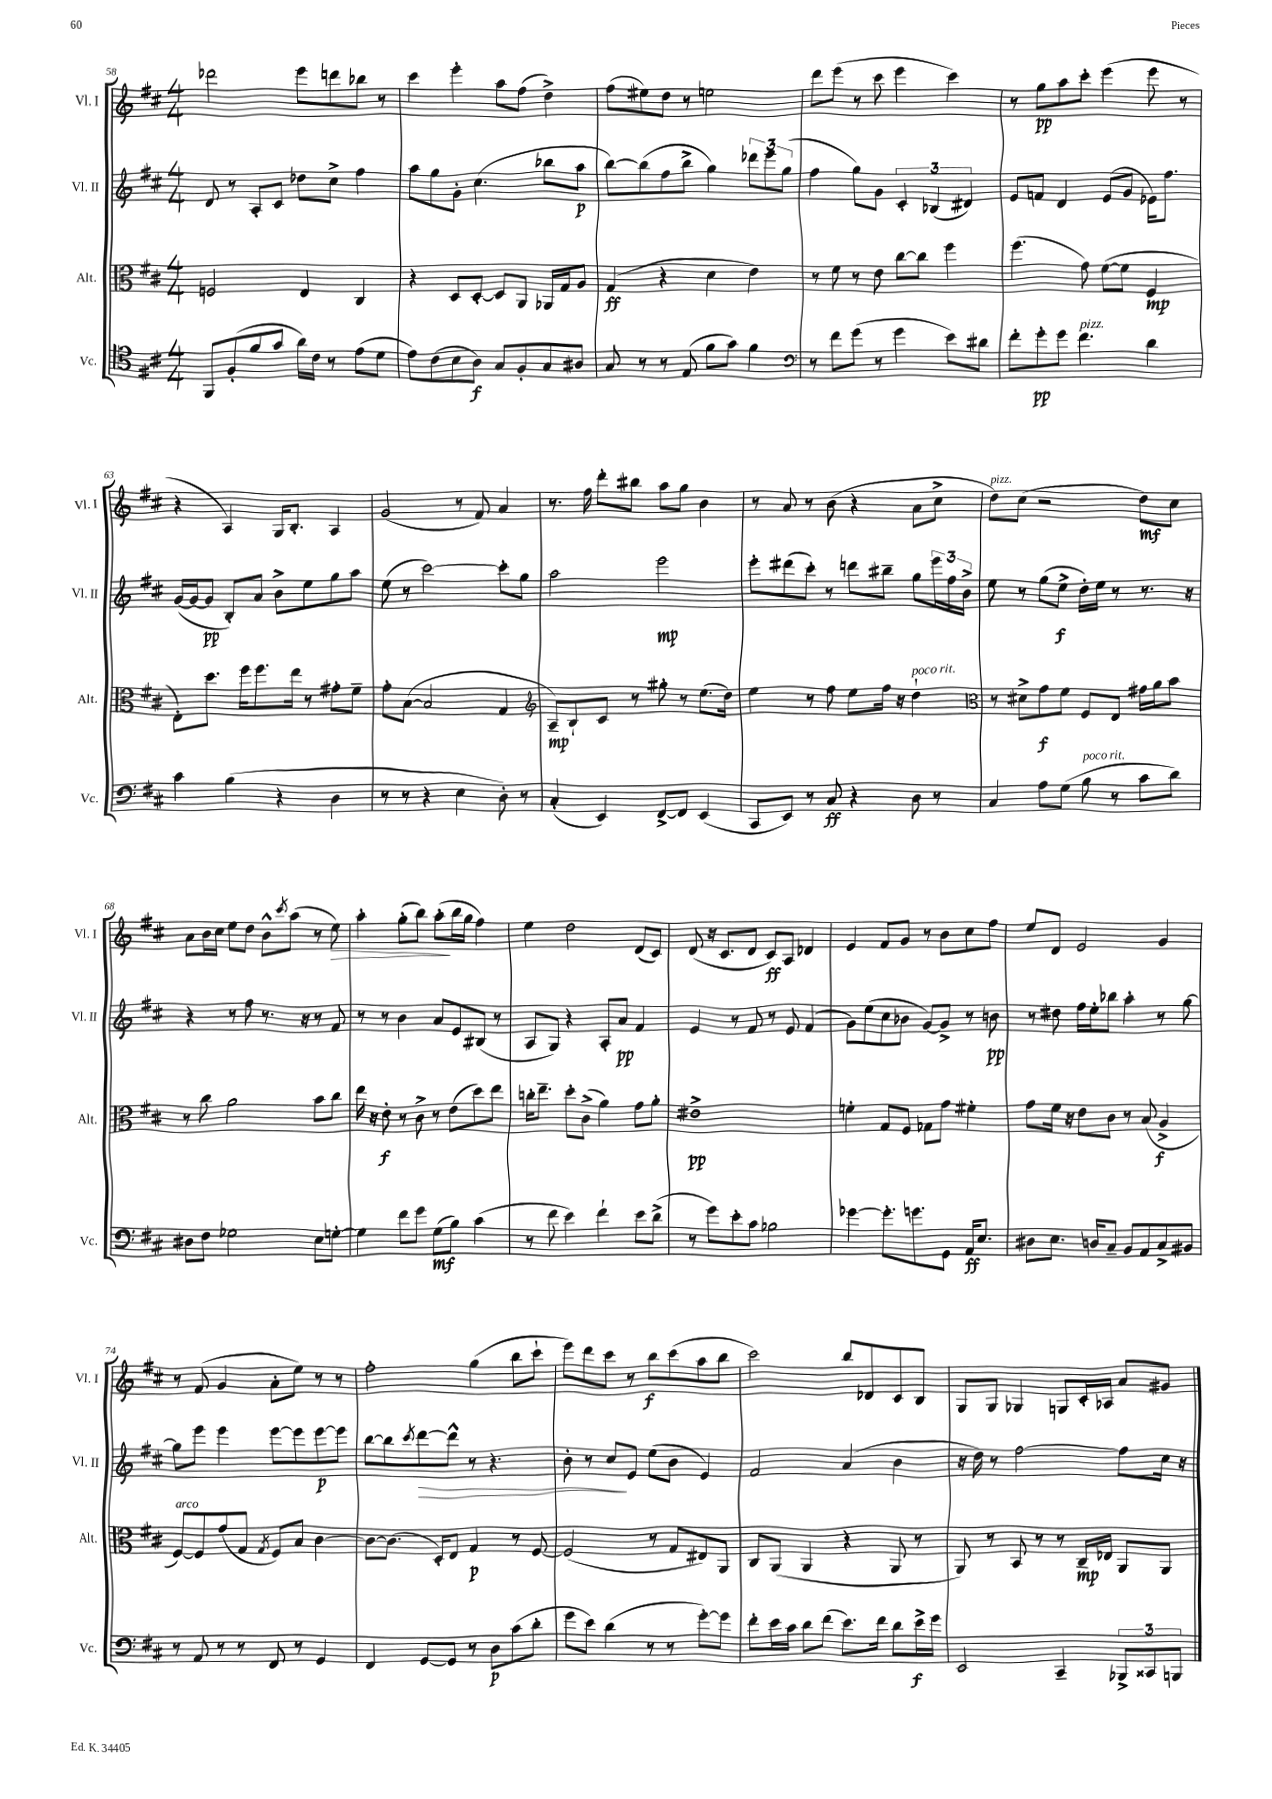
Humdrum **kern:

**kern	**kern	**kern	**kern
*staff4	*staff3	*staff2	*staff1
*clefC4	*clefC3	*clefG2	*clefG2
*k[f#c#]	*k[f#c#]	*k[f#c#]	*k[f#c#]
*M4/4	*M4/4	*M4/4	*M4/4
8FF#	2F	8d	2ddd-
(8F#'	.	8r	.
8f#	.	8A'	.
8g	.	8c#	.
16a)	4E	8dd-	8eee
16c#	.	.	.
8r	.	8cc#^	8ddd
(8e	4C#	4ff#	8bb-
8d	.	.	8r
=	=	=	=
8e)	4r	8aa	4ccc#
(8c#	.	8gg	.
8B	8D	8g'	4eee'
8A)	[8D'	(4.cc#	.
8G	8D]	.	8aa
8F#'	8AA	.	(8ff#
8G	16AA-	8bb-	4dd^)
.	16G	.	.
8A#	8A	8aa	.
=	=	=	=
8G	(4G	[8bb)	(8ff#
8r	.	(8bb]	8ee#)
8r	4r	8ff#	8dd
(8E	.	8bb^	8r
8f#	4d	4gg)	2ee
8g)	.	.	.
4f#	4e)	12ddd-	.
.	.	12eee	.
.	.	(12gg	.
=	=	=	=
*clefF4	*	*	*
8r	8r	4ff#	8ddd
8f#	8f#	.	(8eee
(8g	8r	8gg)	8r
8r	8e	8g	8ccc#
4g	[8cc#	6c#'	4eee
.	8cc#]	.	.
.	.	(6B-	.
8e)	4ff#	.	4ccc#)
.	.	6d#)	.
8d#	.	.	.
=	=	=	=
8f#'	(4.ff#	8e	8r
8g'	.	8f	8gg
8g	.	4d	8aa
4.f#	8g)	.	8ccc#'
.	([8f#	(8e	(4eee
.	8f#]	8g	.
4d	4F#	16e-)	8eee
.	.	8.ff#	.
.	.	.	8r
=	=	=	=
4c#	8E')	([16g	4r
.	.	16g_	.
.	8.dd	8g]	.
(4B	.	8B')	4A)
.	16ff#	.	.
.	8.ff#	8a	.
4r	.	8b^	16G
.	16ee	.	8.B'
.	8r	8ee	.
4D	8g#'	8gg	4A
.	8f#~	8aa	.
=	=	=	=
8r	8g'	(8ee	(2g
8r	([8B	8r	.
4r	2B]	[2ccc#)	.
4E	.	.	8r
.	.	.	8f#)
8D')	4G	8ccc#']	4a
8r	.	8gg	.
=	=	=	=
*	*clefG2	*	*
(4C#'	8A~)	2aa	8.r
.	8B`	.	.
.	.	.	16ff#
4EE)	8c#	.	8ddd'
.	8r	.	8bb#
[8FF#^	8gg#'	2eee	8aa
8FF#]	8r	.	8gg
(4EE	(8.ee	.	4b
.	16dd)	.	.
=	=	=	=
8CC#	4ee	8eee'	8r
8EE)	.	(8ddd#	8a
8r	8r	8ccc#')	8r
8C#	8ff#	8r	(8b
4r	8ee	8ddd	4r
.	16ff#	8bb#~	.
.	16r	.	.
8D	4dd`	8gg	8a
8r	.	24eee	8cc#^
.	.	24ff#	.
.	.	24b^	.
=	=	=	=
*	*clefC3	*	*
4C#	8r	8ee	8dd)
.	8d#^	8r	(8cc#
8A	8g	(8gg	2r
(8G	8f#	8ee^	.
8B	8F#	16dd')	.
.	.	16ee	.
8r	8E	8r	.
8c#	16g#	8.r	8dd)
.	16a	.	.
8d)	8b	.	8cc#
.	.	16r	.
=	=	=	=
8D#	8r	4r	8a
8F#	8cc#	.	16b
.	.	.	16cc#
2G-	2a	8r	8ee
.	.	8ff#	8dd
.	.	8.r	8b^^
.	.	.	8qccc#
.	.	.	(8aa
.	.	16r	.
8E	8b	8r	8r
[8G'	8cc#	8f#	8ee)
=	=	=	=
4G]	16ee	8r	4aa'
.	16r	.	.
.	8e'	8r	.
8f#	8r	4b	(8gg'
8g	8c#^	.	8bb)
(8G	8r	8a	(8aa'
8B)	(8e	8e	16bb
.	.	.	16gg
(4c#	8dd)	(8B#	4ff#)
.	8ee	8r	.
=	=	=	=
8r	16cc'	8A	4ee
.	8.ee~	.	.
8f#	.	8G)	.
4e)	8dd'	4r	2dd
.	(8c#^	.	.
4f#`	4a)	8A'	.
.	.	8a	.
8e	8g	4f#	(8d
(8d^	8a'	.	8c#)
=	=	=	=
8r	1e#^	4e	(8d
8g)	.	.	16r
.	.	.	8.c#
8e'	.	8r	.
8c#	.	8f#	8d
2B-	.	8r	8c#)
.	.	8e	8A
.	.	(4f#	4d-
=	=	=	=
[4g-	4f'	8g)	4e
.	.	(8ee	.
8.g-']	8G	8cc#	8f#
.	8F#	8b-	8g
8.g	.	.	.
.	8G-	[8g)	8r
8GG	8g	8g^]	8b
16AA	4f#'	8r	8cc#
8.E	.	.	.
.	.	8b	8ff#
=	=	=	=
8D#	8g	8r	8ee
8.E	16f#	8dd#	8d
.	16r	.	.
.	8e	16ff#	2e
16D	.	16ee'	.
8C#~	8c#	8bb-	.
8BB	8r	4aa'	.
8AA	(8B	.	.
8C#^	4A^	8r	4g
8BB#	.	[8gg	.
=	=	=	=
8r	[8F#)	8gg]	8r
8AA	8F#]	8eee	(8f#
8r	(8g	4eee	4g
8r	8G	.	.
.	8qG	.	.
8FF#	8F#)	[8eee	8a'
8r	8B	8eee]	8ee)
4GG	[4c#	[8eee	8r
.	.	8eee]	8r
=	=	=	=
4FF#	8c#_	[8bb	2ff#'
.	(8.c#]	8bb]	.
.	.	8qccc#	.
[8GG	.	[8ddd	.
.	16D')	.	.
8GG]	8E	8ddd^^]	.
8r	4G	8r	(4gg
8D	.	4.r	.
(8c#	8r	.	8bb
8d'	[8F#	.	8ccc#`
=	=	=	=
8g	(2F#]	8b'	8eee)
8e)	.	8r	8ddd
(4d	.	8cc#	8ccc#
.	.	8e	8r
8r	8r	(8ee	8bb
8r	8G	8b	(8ccc#
[8g')	8E#)	4e)	8aa
8g]	8AA	.	8bb
=	=	=	=
8f#'	8C#	2f#	2ccc#)
16e	(8AA	.	.
16c#	.	.	.
8d	4AA	.	.
(8f#	.	.	.
8.e)	4r	(4a	8bb
.	.	.	8d-
16f#	.	.	.
8d	8AA	4b	8c#
16e^	8r	.	8B
16g	.	.	.
=	=	=	=
2EE	8AA)	16r	8G
.	.	16dd)	.
.	8r	8r	8G
.	8BB	[2ff#	4G-
.	8r	.	.
4CC#~	8r	.	8G
.	16C#~	.	16c#'
.	16E-	.	16A-
12BBB-^	8AA	8ff#]	8a
12CC##	.	.	.
.	8AA	16cc#	8g#
12BBB	.	.	.
.	.	16r	.
==	==	==	==
*-	*-	*-	*-
